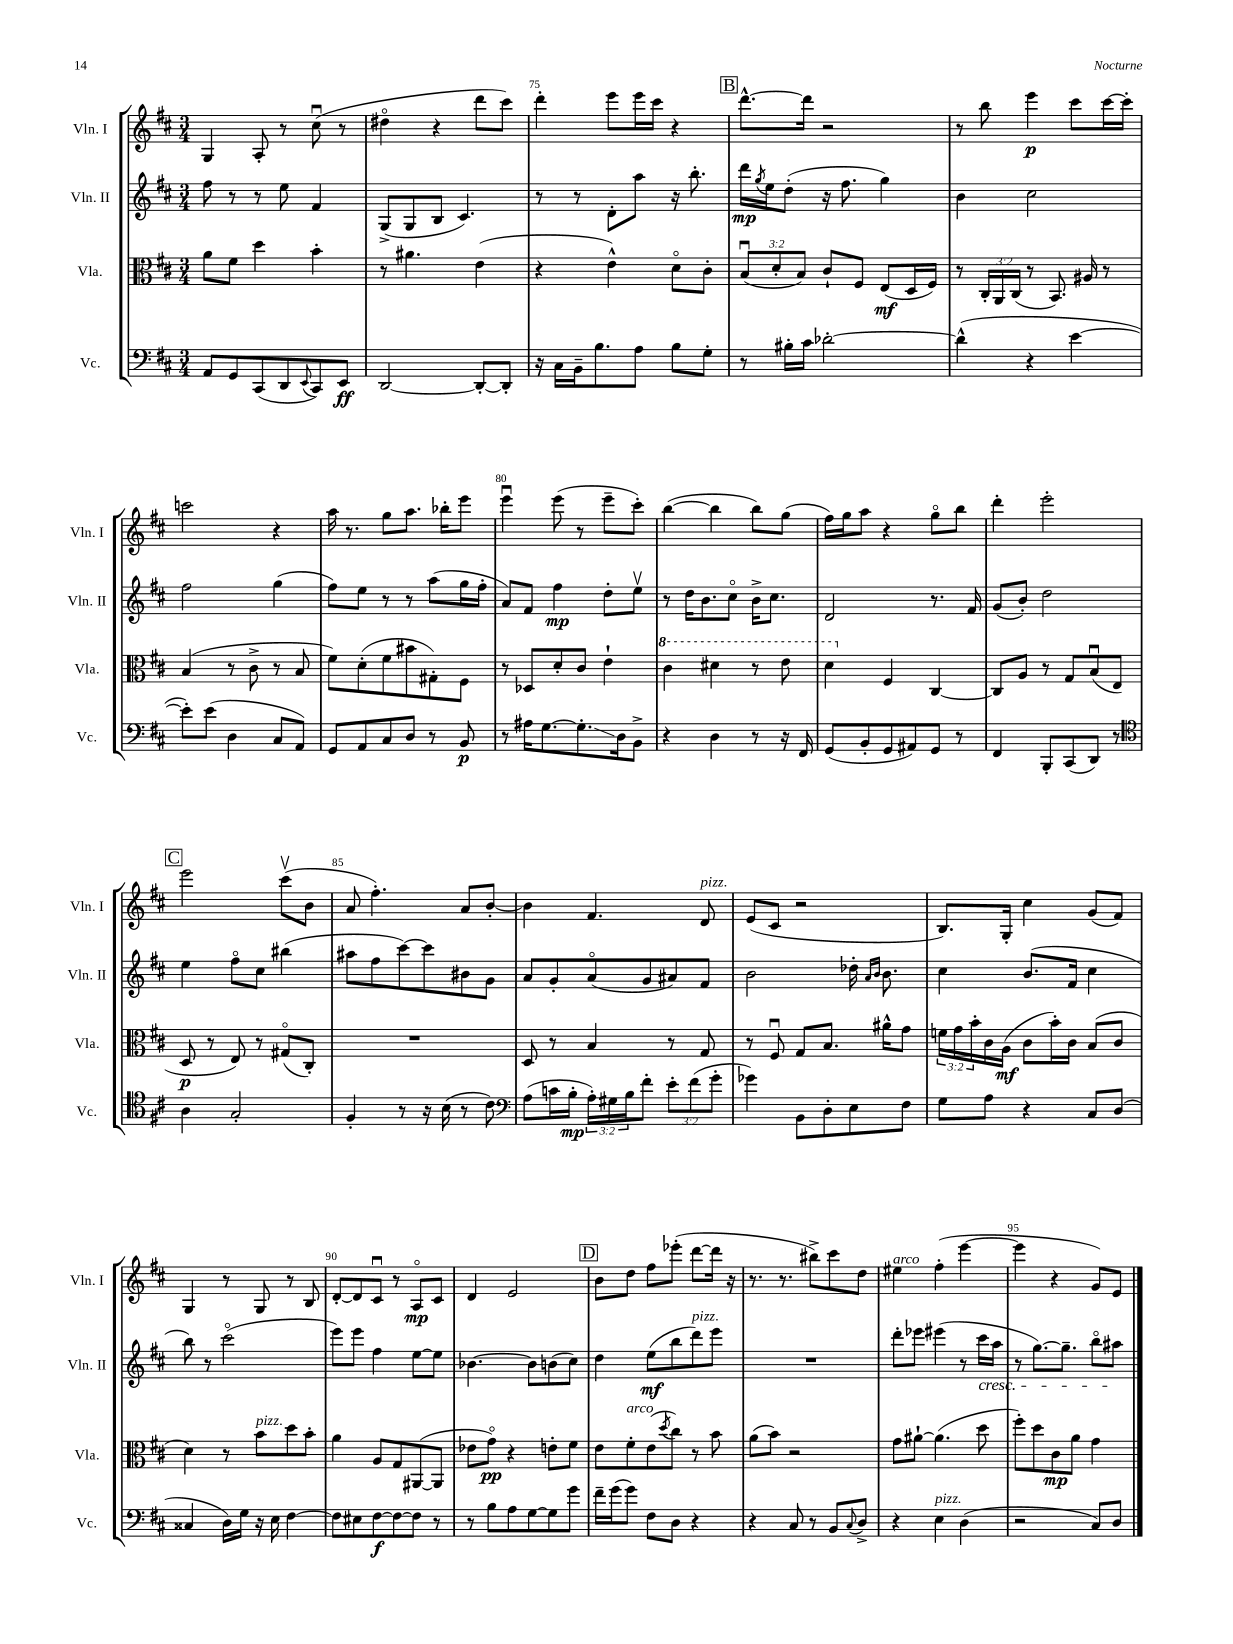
<<
\new StaffGroup <<
\new Staff = "s0" \with { instrumentName = "Vln. I" shortInstrumentName = "Vln. I" } {
    \clef treble \key d \major \numericTimeSignature \time 3/4
    g4 a8-. r8 cis''8\downbow( r8 |
    dis''4\flageolet r4 d'''8 cis'''8) |
    d'''4-. e'''8 e'''16 cis'''16 r4 |
    \mark \markup { \box "B" } d'''8.~-^ d'''16 r2 |
    r8 b''8 e'''4\p cis'''8 cis'''16~ cis'''16-. |
    c'''2 r4 |
    a''16 r8. g''8 a''8. bes''16-. e'''8 |
    e'''4\downbow e'''8( r8 e'''8-- cis'''8-.) |
    b''4~( b''4 b''8) g''8( |
    fis''16) g''16 a''8 r4 g''8\flageolet b''8 |
    d'''4-. e'''2-. |
    \mark \markup { \box "C" } e'''2 cis'''8\upbow( b'8 |
    a'8 fis''4.-.) a'8 b'8~-. |
    b'4 fis'4. d'8^\markup { \italic "pizz." } |
    e'8( cis'8 r2 |
    b8.) g16-. cis''4 g'8( fis'8) |
    g4 r8 g8 r8 b8 |
    d'8~-. d'8 cis'8\downbow r8 a8\flageolet\mp cis'8 |
    d'4 e'2 |
    \mark \markup { \box "D" } b'8 d''8 fis''8 ees'''8-.( d'''8~ d'''16 r16 |
    r8. r8. bis''8->) cis'''8 d''8 |
    eis''4^\markup { \italic "arco" } fis''4-.( e'''4~ |
    e'''4 r4 g'8) e'8 \bar "|." |
}
\new Staff = "s1" \with { instrumentName = "Vln. II" shortInstrumentName = "Vln. II" } {
    \clef treble \key d \major \numericTimeSignature \time 3/4
    fis''8 r8 r8 e''8 fis'4 |
    g8->( g8 b8 cis'4.) |
    r8 r8 d'8-. a''8 r16 b''8.-. |
    \mark \markup { \box "B" } d'''16\mp \acciaccatura { g''8 } e''16 d''8-.( r16 fis''8. g''4) |
    b'4 cis''2 |
    fis''2 g''4( |
    fis''8) e''8 r8 r8 a''8( g''16 fis''16-. |
    a'8) fis'8 fis''4\mp d''8-. e''8\upbow |
    r8 d''16 b'8. cis''8\flageolet b'16-> cis''8. |
    d'2 r8. fis'16 |
    g'8( b'8-.) d''2 |
    \mark \markup { \box "C" } e''4 fis''8\flageolet cis''8 bis''4( |
    ais''8 fis''8 cis'''8~) cis'''8 bis'8 g'8 |
    a'8 g'8-. a'8\flageolet( g'8 ais'8) fis'8 |
    b'2 des''16-. \grace { a'16 b'16 } b'8. |
    cis''4 b'8.( fis'16 cis''4 |
    b''8) r8 cis'''2\flageolet( |
    e'''8) e'''8 fis''4 e''8~ e''8 |
    bes'4.~ bes'8 b'8( cis''8) |
    \mark \markup { \box "D" } d''4 e''8\mf( b''8 d'''8^\markup { \italic "pizz." }) e'''8 |
    R2. |
    d'''8-. ees'''8 eis'''4( r8 cis'''16\cresc a''16 |
    r8 g''8.~) g''8.-- b''8\flageolet ais''8\! \bar "|." |
}
\new Staff = "s2" \with { instrumentName = "Vla." shortInstrumentName = "Vla." } {
    \clef alto \key d \major \numericTimeSignature \time 3/4 \override Staff.TupletNumber.text = #tuplet-number::calc-fraction-text
    a'8 fis'8 d''4 b'4-. |
    r8 ais'4. e'4( |
    r4 e'4-^) d'8\flageolet cis'8-. |
    \mark \markup { \box "B" } \tuplet 3/2 { b8\downbow( d'8-. b8) } cis'8-! fis8 e8\mf( d16 fis16) |
    r8 \tuplet 3/2 { cis16-. a,16 cis16( } r8 b,8.) ais16 r8 |
    b4( r8 cis'8-> r8 b8 |
    fis'8) d'8-.( fis'8 bis'8 gis8-.) fis8 |
    r8 des8 d'8-. cis'8 e'4-! |
    \ottava #1 cis''4 dis''4 r8 e''8 |
    d''4 \ottava #0 fis4 cis4~ |
    cis8 a8 r8 g8 b8\downbow( e8 |
    \mark \markup { \box "C" } d8\p r8 e8) r8 gis8\flageolet( cis8-.) |
    R2. |
    d8 r8 b4 r8 g8 |
    r8 fis8\downbow g8 b8. ais'16-^ g'8 |
    \tuplet 3/2 { f'16 g'16 b'16-. } cis'16 a16\mf( cis'8 b'16-.) cis'16 b8( cis'8 |
    d'4) r8 b'8^\markup { \italic "pizz." } d''8 b'8-. |
    a'4 a8 g8 ais,8~( ais,8 |
    ees'8 g'8\flageolet\pp) r4 e'8-. fis'8 |
    \mark \markup { \box "D" } e'8 fis'8-.^\markup { \italic "arco" } e'8( \acciaccatura { d''8 } cis''8) r8 b'8 |
    a'8( b'8) r2 |
    g'8 ais'8~-! ais'4.( d''8 |
    fis''8-.) d''8 cis'8\mp a'8 g'4 \bar "|." |
}
\new Staff = "s3" \with { instrumentName = "Vc." shortInstrumentName = "Vc." } {
    \clef bass \key d \major \numericTimeSignature \time 3/4 \override Staff.TupletNumber.text = #tuplet-number::calc-fraction-text
    a,8 g,8 cis,8( d,8 \appoggiatura { e,8 } cis,8) e,8\ff |
    d,2~ d,8~-. d,8-. |
    r16 cis16 b,16-- b8. a8 b8 g8-. |
    \mark \markup { \box "B" } r8 bis16-. cis'16 des'2~-. |
    des'4-^( r4 e'4~ |
    e'8-.) e'8( d4 cis8 a,8) |
    g,8 a,8 cis8 d8 r8 b,8\p |
    r8 ais16 g8.~ g8.-.\glissando d16 b,8-> |
    r4 d4 r8 r16 fis,16 |
    g,8( b,8-. g,8 ais,8) g,8 r8 |
    fis,4 b,,8-. cis,8( d,8) r8 |
    \mark \markup { \box "C" } \clef tenor a4 g2-. |
    fis4-. r8 r16 b16( r8 cis'8) |
    \clef bass a8( c'16 b16-.\mp \tuplet 3/2 { a16-.) gis16 b16 } fis'8-. \tuplet 3/2 { e'8-. fis'8( g'8-. } |
    ges'4) b,8 d8-. e8 fis8 |
    g8 a8 r4 cis8 d8( |
    cisis4 d16) g16 r16 e16 fis4~ |
    fis8 eis8 fis8~\f fis8~ fis8 r8 |
    r8 b8 a8 g8~ g8 g'8 |
    \mark \markup { \box "D" } fis'16-- g'16( g'8) fis8 d8 r4 |
    r4 cis8 r8 b,8 \appoggiatura { cis8 } d8-> |
    r4 e4^\markup { \italic "pizz." } d4( |
    r2 cis8) d8 \bar "|." |
}
>>
>>
\layout { \context { \Score currentBarNumber = #73 \override BarNumber.break-visibility = ##(#f #t #t) barNumberVisibility = #(every-nth-bar-number-visible 5) } }
